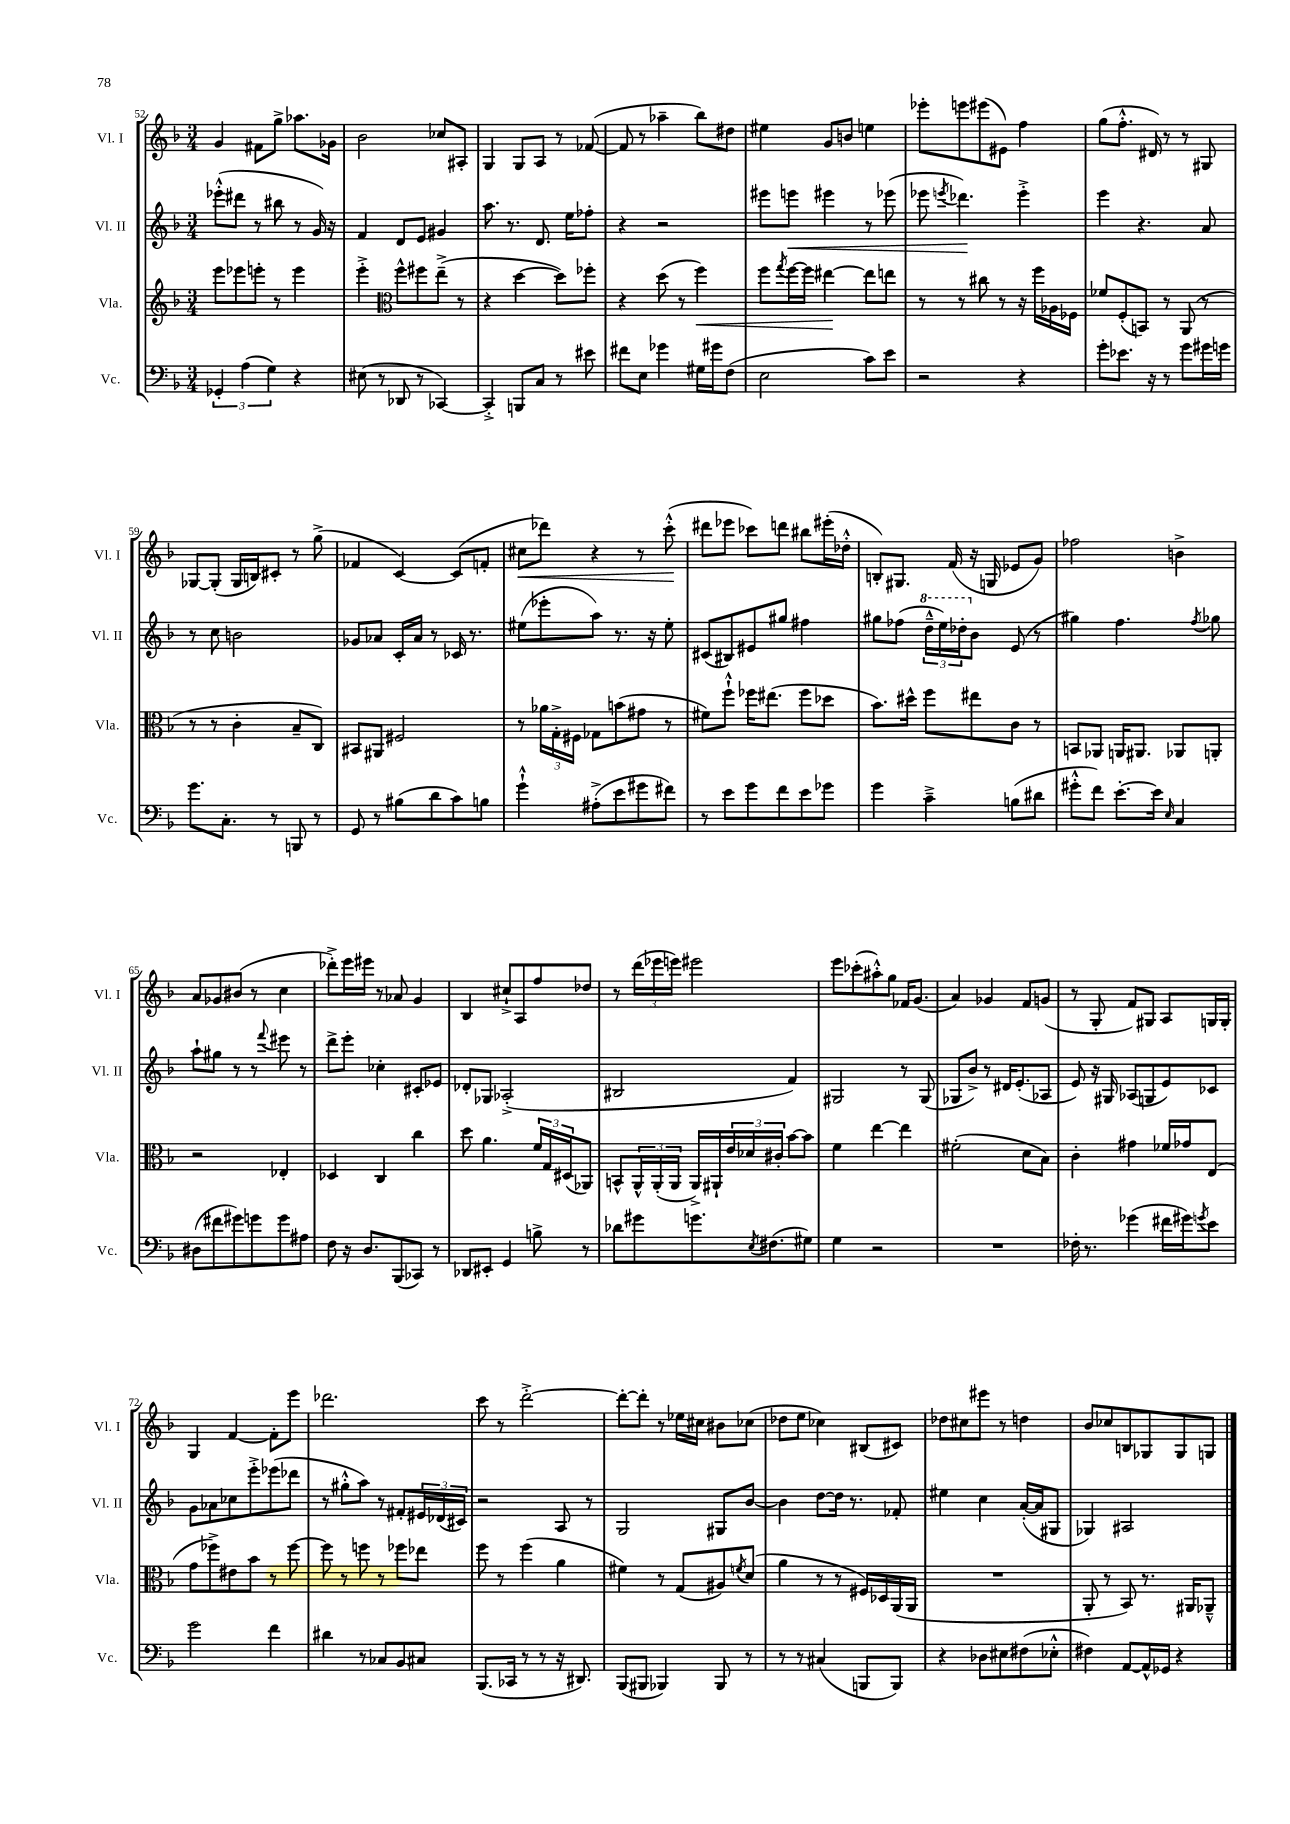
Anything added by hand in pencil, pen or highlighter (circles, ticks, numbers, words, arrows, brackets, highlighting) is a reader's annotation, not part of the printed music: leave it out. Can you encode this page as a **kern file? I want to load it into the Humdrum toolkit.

**kern	**kern	**kern	**kern
*staff4	*staff3	*staff2	*staff1
*clefF4	*clefG2	*clefG2	*clefG2
*k[b-]	*k[b-]	*k[b-]	*k[b-]
*M3/4	*M3/4	*M3/4	*M3/4
6GG-'/	8eee\L	(8eee-'^^\L	4g/
.	8eee-\	8ddd#\J	.
(6A\	.	.	.
.	8eee'\J	8r	8f#\L
6G\)	.	.	.
.	8r	8bb#\	8gg^\J
4r	4eee\	8r	8.aa-\L
.	.	16g/)	.
.	.	16r	16g-\Jk
=	=	=	=
(8E#\	4eee'^\	4f/	2b-\
8r	.	.	.
*	*clefC3	*	*
8DD-/	8ff^^\L	8d/L	.
8r	8ff#\	8e/J	.
[4CC-/)	(8ee~^\J	4g#/	8cc-/L
.	8r	.	8A#'/J
=	=	=	=
4CC-'^/]	4r	8.aa\	4G/
.	.	8.r	.
8BBB/L	[4dd\	.	8G/L
8C/J	.	8.d/	8A/J
8r	8dd\]L)	.	8r
.	.	16ee\LK	.
8e#\	8ff-'\J	8ff-'\J	([8f-/
=	=	=	=
8f#\L	4r	4r	8f-/]
8E\J	.	.	8r
4g-\	(8dd\	2r	4aa-~\
.	8r	.	.
16G#\LL	4ff\)	.	8bb-\L)
16g#\J	.	.	.
(8F\J	.	.	8dd#\J
=	=	=	=
2E\	8ff\L	8eee#\L	4ee#\
.	8qgg/	.	.
.	[16ff\L	8eee\J	.
.	16ff\]JJ	.	.
.	[4ee#\	4eee#\	8g/L
.	.	.	8b/J
8c\L)	8ee#\]L	8r	4ee\
8e\J	8ee\J	(8eee-\	.
=	=	=	=
2r	8r	8eee-\	8eee-'\L
.	.	8qeee/	.
.	8r	4.ddd-\)	8eee\
.	8cc#\	.	(8eee#\
.	8r	.	8e#\J)
4r	16r	4eee'^\	4ff\
.	16ff\LL	.	.
.	16A-\	.	.
.	16F-\JJ	.	.
=	=	=	=
8g'\L	8f-/L	4eee\	(8gg\L
8.e-\J	(8F'/	.	8.ff'^^\J
.	8BB/J)	4.r	.
16r	.	.	16d#/)
8r	8r	.	8r
8g\L	(8AA/	.	8r
16g#\L	8r	8a/	8G#/
16g\JJ	.	.	.
=	=	=	=
8.g\L	8r	8r	[8G-/L
.	8r	8cc\	(8G-'/]J
8.C'\J	.	.	.
.	4c'\	2b\	16G-/LL
.	.	.	16B/J)
8r	.	.	8c#'/J
8BBB/	8B-~/L	.	8r
8r	8C/J)	.	(8gg^\
=	=	=	=
8GG/	8BB#/L	8g-/L	4f-/
8r	8AA#/J	8a-/J	.
(8B#\L	2F#/	16c'/LL	[4c/)
.	.	16a-/JJ	.
8d\	.	8r	.
8c\)	.	16c-/	(8c/]L
.	.	8.r	.
8B\J	.	.	8f'/J
=	=	=	=
4g`^^\	8r	(8ee#\L	8cc#\L
.	24a-\LL	8eee-'\	8ddd-\J)
.	24G'^\	.	.
.	24F#\JJ	.	.
(8A#'^\L	8G-\L	8aa\J)	4r
8e\	(8b\	8.r	.
8g#\	8g#\J	.	8r
.	.	16r	.
8f#\J)	8r	8ee#'\	(8ccc'^^\
=	=	=	=
8r	8f#\L)	(8c#/L	8ddd#\L
8e\L	8ff`^^\J	8B#/)	8eee-\J
8g\	16ff-\LK	8e#/	8ccc-\L)
.	(8.ee#\J	.	.
8f\	.	8gg#/J	8ddd\J
8e\	8ff-\L	4ff#\	8bb#\L
8g-\J	8dd-\J	.	(16eee#'\L
.	.	.	16dd-'^^\JJ
=	=	=	=
4g\	8.b-\L)	8gg#\L	8B'/L)
.	.	(8ff-\J	8.G#/J
.	16dd#^^\Jk	.	.
4c~^\	8ff\L	24ddd~^^\LL	.
.	.	24eee\)	.
.	.	.	(16f/
.	.	24ddd-'\J	.
.	8ee#\	8b-\J	16r
.	.	.	16G/
(8B\L	8c\J	(8e/	8e-/L
8d#\J	8r	8r	8g/J)
=	=	=	=
8g#'^^\L	8BB/L	4gg#\)	2ff-\
8f\J)	8AA-/J	.	.
[8.e'\L	16AA/LK	4.ff\	.
.	8.AA#/J	.	.
16e\]Jk	.	.	.
16qqE/	.	.	.
4C/	8AA-/L	.	4b^\
.	.	8qff/	.
.	8AA'/J	8gg-\	.
=	=	=	=
(8D#\L	2r	8aa`\L	8a/L
8f#\	.	8gg#\J	8g-/
8g#\)	.	8r	(8b#/J
8g\	.	8r	8r
.	.	8qqfff/	.
8g\	4E-'/	8eee#\	4cc\
8A#\J	.	8r	.
=	=	=	=
8F\	4D-/	8ddd^\L	8ddd-'^\L)
16r	.	8eee'\J	16eee\L
8.D/L	.	.	16eee#\JJ
.	4C/	4cc-'\	8r
(8BBB-/	.	.	8a-/
8CC-/J)	4cc\	8c#'/L	4g/
8r	.	8e-/J	.
=	=	=	=
8DD-/L	8dd\	8d-'/L	4B-/
8EE#'/J	4.a\	8G-/J	.
4GG/	.	(2A-'^/	8cc#`^/L
.	.	.	8A/
8B^\	24f/LL	.	8ff/
.	24G/	.	.
.	(24D#/J	.	.
8r	8AA-/J)	.	8dd-/J
=	=	=	=
8d-\L	8BB^^/L	2B#/	8r
8g#\	24AA^^/L	.	(24ddd\LL
.	(24AA'/	.	24eee-\
.	24AA/JJ	.	24eee\JJ)
8.g\	16AA^/LL)	.	2eee#\
.	16AA#`/	.	.
.	24e/	.	.
.	24d-/	.	.
8qE/	.	.	.
(8.F#\	.	.	.
.	24c#'/JJ	.	.
.	[8b-\L	4f/)	.
8G#\J)	8b-\]J	.	.
=	=	=	=
4G\	4f\	2G#/	8eee\L
.	.	.	(8ccc-'\
2r	[4ee\	.	8aa#'^^\)
.	.	.	8gg\J
.	4ee\]	8r	16f-/LK
.	.	.	(8.g/J
.	.	(8G#/	.
=	=	=	=
2.r	(2f#'\	8G-/L	4a/)
.	.	8b-^/J)	.
.	.	8r	4g-/
.	.	16d#/LK	.
.	.	(8.e'/	.
.	8d\L	.	8f/L
.	8B-\J)	8A-/J	(8g/J
=	=	=	=
16F-'\	4c'\	8e/)	8r
8.r	.	.	.
.	.	16r	8G'/
.	.	16G#/	.
(4g-\	4g#\	(8A-/L	8f/L)
.	.	8G/	8G#/J
16f#\LL	16f-/LL	8e/)	8A/L
16g#\J)	16g-/J	.	.
8qg/	.	.	.
8e\J	(8E/J	8c-/J	16G/L
.	.	.	16G'/JJ
=	=	=	=
2g\	8g\L	8g\L	4G/
.	8ff-^\)	8a-\	.
.	8e#\	8cc-\	[4f/
.	8b-\J	8eee'^\	.
4f\	8r	(8eee-\	8f'\]L
.	[8ff-\	8ddd-\J	8eee\J
=	=	=	=
4d#\	8ff-\]	8r	2.ddd-\
.	8r	8gg#'^^\L	.
8r	8ff\	8aa\J)	.
8C-/L	8r	8r	.
8BB-/	8ff-\L	8f#'/L	.
8C#/J	8ee-\J	24e#/L	.
.	.	(24d-/	.
.	.	24c#/JJ)	.
=	=	=	=
(8.BBB-/L	8ff\	2r	8ccc\
.	8r	.	8r
16CC-/Jk	.	.	.
8r	(4ff\	.	[2ddd'^\
8r	.	.	.
16r	4a\	8A/	.
8.DD#/)	.	.	.
.	.	8r	.
=	=	=	=
(8BBB-/L	4f#\)	2G/	8ddd'\_L
8BBB#/J	.	.	8ddd'\]J
4BBB-/)	8r	.	8r
.	(8G/L	.	16ee-\LL
.	.	.	16cc#\JJ
8BBB-/	8A#/)	8G#/L	8b#\L
.	8qf/	.	.
8r	(8d/J	[8b-/J	(8cc-\J
=	=	=	=
8r	4a\	4b-\]	8dd-\L
8r	.	.	8ee\J
(4C#/	8r	[8dd\L	4cc-\)
.	8r	16dd\]Jk	.
.	.	8.r	.
8BBB/L	16F#/LL)	.	(8B#/L
.	16D-/	.	.
8BBB/J)	(16AA/	8f-'/	8c#/J)
.	16AA/JJ	.	.
=	=	=	=
4r	2.r	4ee#\	8dd-\L
.	.	.	8cc#\
8D-\L	.	4cc\	8eee#\J
8E#\	.	.	8r
(8F#\	.	([16a'/LL	4dd\
.	.	16a/]J	.
8E-'^^\J	.	8G#/J	.
=	=	=	=
4F#\)	8AA'/	4G-/)	8b-/L
.	8r	.	8cc-/
[8AA/L	8BB-/)	2A#/	8B/
16AA^^/]L	8.r	.	8G-/
16GG-/JJ	.	.	.
4r	.	.	8G-/
.	16AA#/LK	.	.
.	8AA-~^^/J	.	8G/J
==	==	==	==
*-	*-	*-	*-
